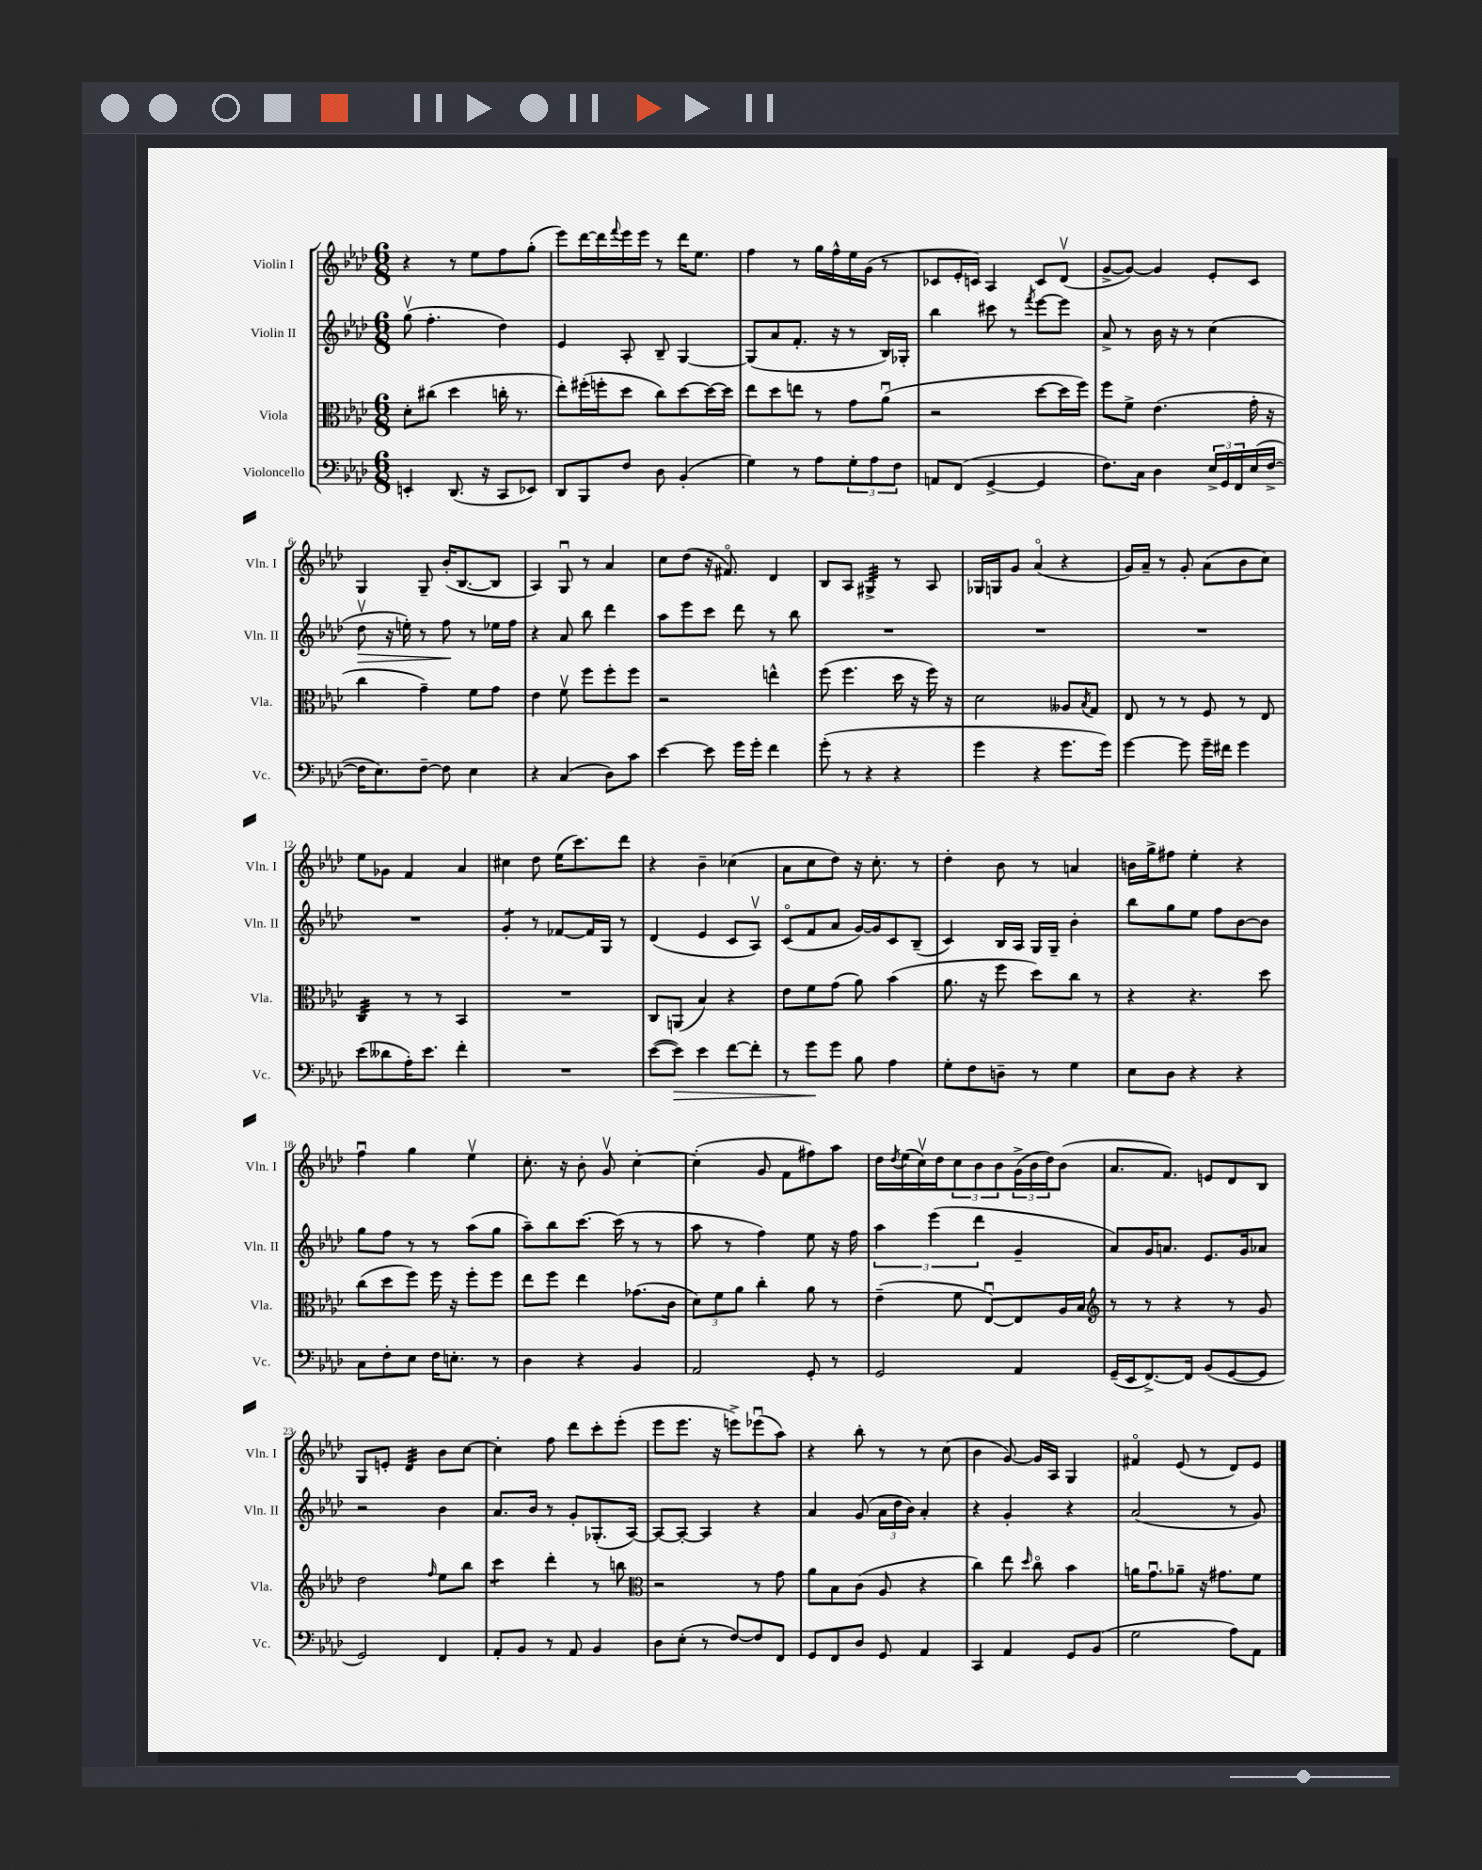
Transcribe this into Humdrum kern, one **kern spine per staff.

**kern	**kern	**kern	**kern
*staff4	*staff3	*staff2	*staff1
*clefF4	*clefC3	*clefG2	*clefG2
*k[b-e-a-d-]	*k[b-e-a-d-]	*k[b-e-a-d-]	*k[b-e-a-d-]
*M6/8	*M6/8	*M6/8	*M6/8
4EE'	8d-'	(8ggv	4r
.	(8cc#	4.ff'	.
(8.DD-	4dd-	.	8r
.	.	.	8ee-
16r	.	.	.
8CC	16cc'	4dd-)	8ff
.	8.r	.	.
8EE-)	.	.	(8gg'
=	=	=	=
8DD-	8ee-')	4e-	8eee-)
8BBB-	(16ff#'	.	[16ddd-
.	16ff'	.	16ddd-]
.	.	.	8qqfff
8F	8dd-	8A-'	16eee-
.	.	.	16eee-
8D-	8cc)	8B-~	8r
(4BB-'	[8dd-	[4G	16ddd-
.	.	.	8.ee-
.	16dd-_	.	.
.	16dd-]	.	.
=	=	=	=
4G)	8ee-	(8G]	4ff
.	8dd-	8a-	.
8r	8ee	8.f'	8r
8A-	8r	.	16gg
.	.	16r	16ff^^
12G'	8g	8r	16ee-
.	.	.	(16g
12A-	.	.	.
.	(8a-u	16B-)	8r
12F	.	.	.
.	.	16G-'	.
=	=	=	=
8AA	2r	4bb-	8c-
(8FF	.	.	16e-'
.	.	.	16c)
[4GG^	.	8ccc#	4A-
.	.	8r	.
.	.	8qfff	.
4GG]	[8dd-	[8eee-	8c
.	16dd-]	8eee-]	(8d-v
.	16ff)	.	.
=	=	=	=
8.F)	8ff	8a-^	[8g^
.	8f^	8r	8g_)
16C	.	.	.
4D-	(4.e-	16b-	4g]
.	.	16r	.
.	.	8r	.
24E-^	.	(4cc	8e-'
24GG	.	.	.
24FF	.	.	.
(16E-	16g'	.	8c
[16F^	16r	.	.
=	=	=	=
16F]	4cc	8dd-v	4G
8.E-)	.	.	.
.	.	16r	.
.	.	16ee')	.
[8F~	4g~)	8r	8G~
8F]	.	8ff	(16b-'
.	.	.	[8.B-
4E-	8f	8r	.
.	8g	16ee-	8B-]
.	.	16ff	.
=	=	=	=
4r	4e-	4r	4A-)
(4C	8fv	8a-	8Gu
.	8ff	8bb-	8r
8D-)	8ff'	4ddd-	4a-
8c	8ff	.	.
=	=	=	=
[4e-	2r	8aa-	8cc
.	.	8eee-	(8dd-
8e-]	.	8ccc	16r
.	.	.	8.f#o)
16g	.	8ddd-	.
16g'	.	.	.
4f	4ee^^	8r	4d-
.	.	8bb-	.
=	=	=	=
(8g'	(8ff	2.r	8B-
8r	4.ff	.	8A-
4r	.	.	4G#^
4r	16dd-	.	8r
.	16r	.	.
.	16ff)	.	8A-
.	16r	.	.
=	=	=	=
4g	2d-	2.r	16G-
.	.	.	16G
.	.	.	8g
4r	.	.	(4a-o
8.g	8A--	.	4r
.	8qB-	.	.
.	8G	.	.
16g)	.	.	.
=	=	=	=
[4g	8E-	2.r	16g)
.	.	.	16a-~
.	8r	.	8r
8g]	8r	.	8g'
16g~	8F	.	(8a-
16f#	.	.	.
4g	8r	.	8b-
.	8E-	.	8cc)
=	=	=	=
(8e-	4C	2.r	8ee-
8d--	.	.	8g-
16A-')	8r	.	4f
8.e-	.	.	.
.	8r	.	.
4f'	4BB-	.	4a-
=	=	=	=
2.r	2.r	4g'	4cc#
.	.	8r	8dd-
.	.	[8f-	(16ee-
.	.	.	8.ccc)
.	.	16f-]	.
.	.	16G	.
.	.	8r	8ddd-
=	=	=	=
([8e-	8C	(4d-	4r
8e-])	(8AA	.	.
4e-	4B-)	4e-	4b-~
[8f	4r	8c	(4cc-
8f']	.	8A-v)	.
=	=	=	=
8r	8e-	(8co	8a-
8g	8f	8f	8cc
8g	(8g	8a-	8dd-)
8B-	8a-)	[16g)	16r
.	.	16g]	8.cc'
4A-	(4b-	8c	.
.	.	(8B-~	8r
=	=	=	=
8G'	8.a-	4c)	4dd-'
8F	.	.	.
.	16r	.	.
8D~	8ff	16B-	8b-
.	.	16A-	.
8r	8dd-)	16G	8r
.	.	16G~	.
4G	8cc	4b-'	4a
.	8r	.	.
=	=	=	=
8E-	4r	8bb-	16b
.	.	.	16gg^
8D-	.	8gg	8ff#
4r	4.r	8ee-	4ee-'
.	.	8ff	.
4r	.	[8b-	4r
.	8dd-	8b-]	.
=	=	=	=
8C	(8cc	8gg	4ffu
8F'	8dd-	8ff	.
8E-	8ff)	8r	4gg
16F	16ff	8r	.
8.E'	16r	.	.
.	8ff'	(8aa-	4ee-v
8r	8ff	8gg	.
=	=	=	=
4D-	8ee-	8aa-~)	8.cc'
.	8ff	8bb-	.
.	.	.	16r
4r	4ee-	[8.ccc	8b-'
.	.	.	8gv
.	.	(16ccc]	.
4BB-	(8.g-	8r	[4cc'
.	.	8r	.
.	16c	.	.
=	=	=	=
2AA-	12d-)	8aa-	(4cc']
.	12f	.	.
.	.	8r	.
.	12a-	.	.
.	4cc'	4ff)	8g
.	.	.	8f
8GG'	8a-	8ee-	8ff#)
8r	8r	16r	8aa-
.	.	16ff	.
=	=	=	=
2GG	(4e-~	6aa-	16dd-
.	.	.	8qdd-
.	.	.	(16ee-
.	.	.	16ccv)
.	.	(6eee-	.
.	.	.	16dd-
.	8f	.	12cc
.	.	6ddd-	12b-
.	[8E-u)	.	.
.	.	.	12b-
4AA-	8E-]	4g~	(24g^
.	.	.	24b-
.	.	.	24dd-)
.	16A-	.	(8b-
.	16B-	.	.
=	=	=	=
*	*clefG2	*	*
(16GG~	8r	8a-)	8.a-
16EE-	.	.	.
[8.FF^)	8r	16g	.
.	.	8.a	8.f)
.	4r	.	.
16FF]	.	.	.
(8BB-	.	8.e-	8e
[8GG	8r	.	8d-
.	.	16g	.
8GG]	8g	8a-	8B-
=	=	=	=
2GG)	2dd-	2r	8G
.	.	.	8e'
.	.	.	4d-
.	16qqff	.	.
4FF	8ee-	4b-	8b-
.	8bb-	.	[8cc
=	=	=	=
8AA-'	4ccc	8.a-	4cc']
8BB-	.	.	.
.	.	16b-	.
8r	4ddd-'	8r	8ff
8AA-	.	8g'	8ddd-
4BB-	8r	(8.G-'	8ccc'
.	8bb	.	(8eee-'
.	.	[16A-)	.
=	=	=	=
*	*clefC3	*	*
8D-	2r	8A-_	8eee-
(8E-'	.	8A-'_	8.eee-
8r	.	4A-]	.
.	.	.	16r
[8F)	.	.	8eee^)
8F]	8r	4r	(8eee-u
8FF	8g	.	8aa-)
=	=	=	=
8GG	8a-	4a-	4r
8FF	8B-	.	.
8D-	(8c	(8g	8bb-'
8GG	8A-	24a-	8r
.	.	24dd-	.
.	.	24b-)	.
4AA-	4r	4a-'	8r
.	.	.	(8cc
=	=	=	=
4CC	4cc)	4r	4b-
4AA-	8ee-	4g'	[8g)
.	16qqdd-	.	.
.	8cco	.	16g]
.	.	.	16A-
8GG	4b-	4r	4G
(8BB-	.	.	.
=	=	=	=
2G	16a	(2a-	4f#o
.	8.gu	.	.
.	8a-~	.	(8e-
.	16r	.	8r
.	8.g#	.	.
8A-)	.	8r	8d-)
8AA-	8f	8g)	8e-
==	==	==	==
*-	*-	*-	*-
